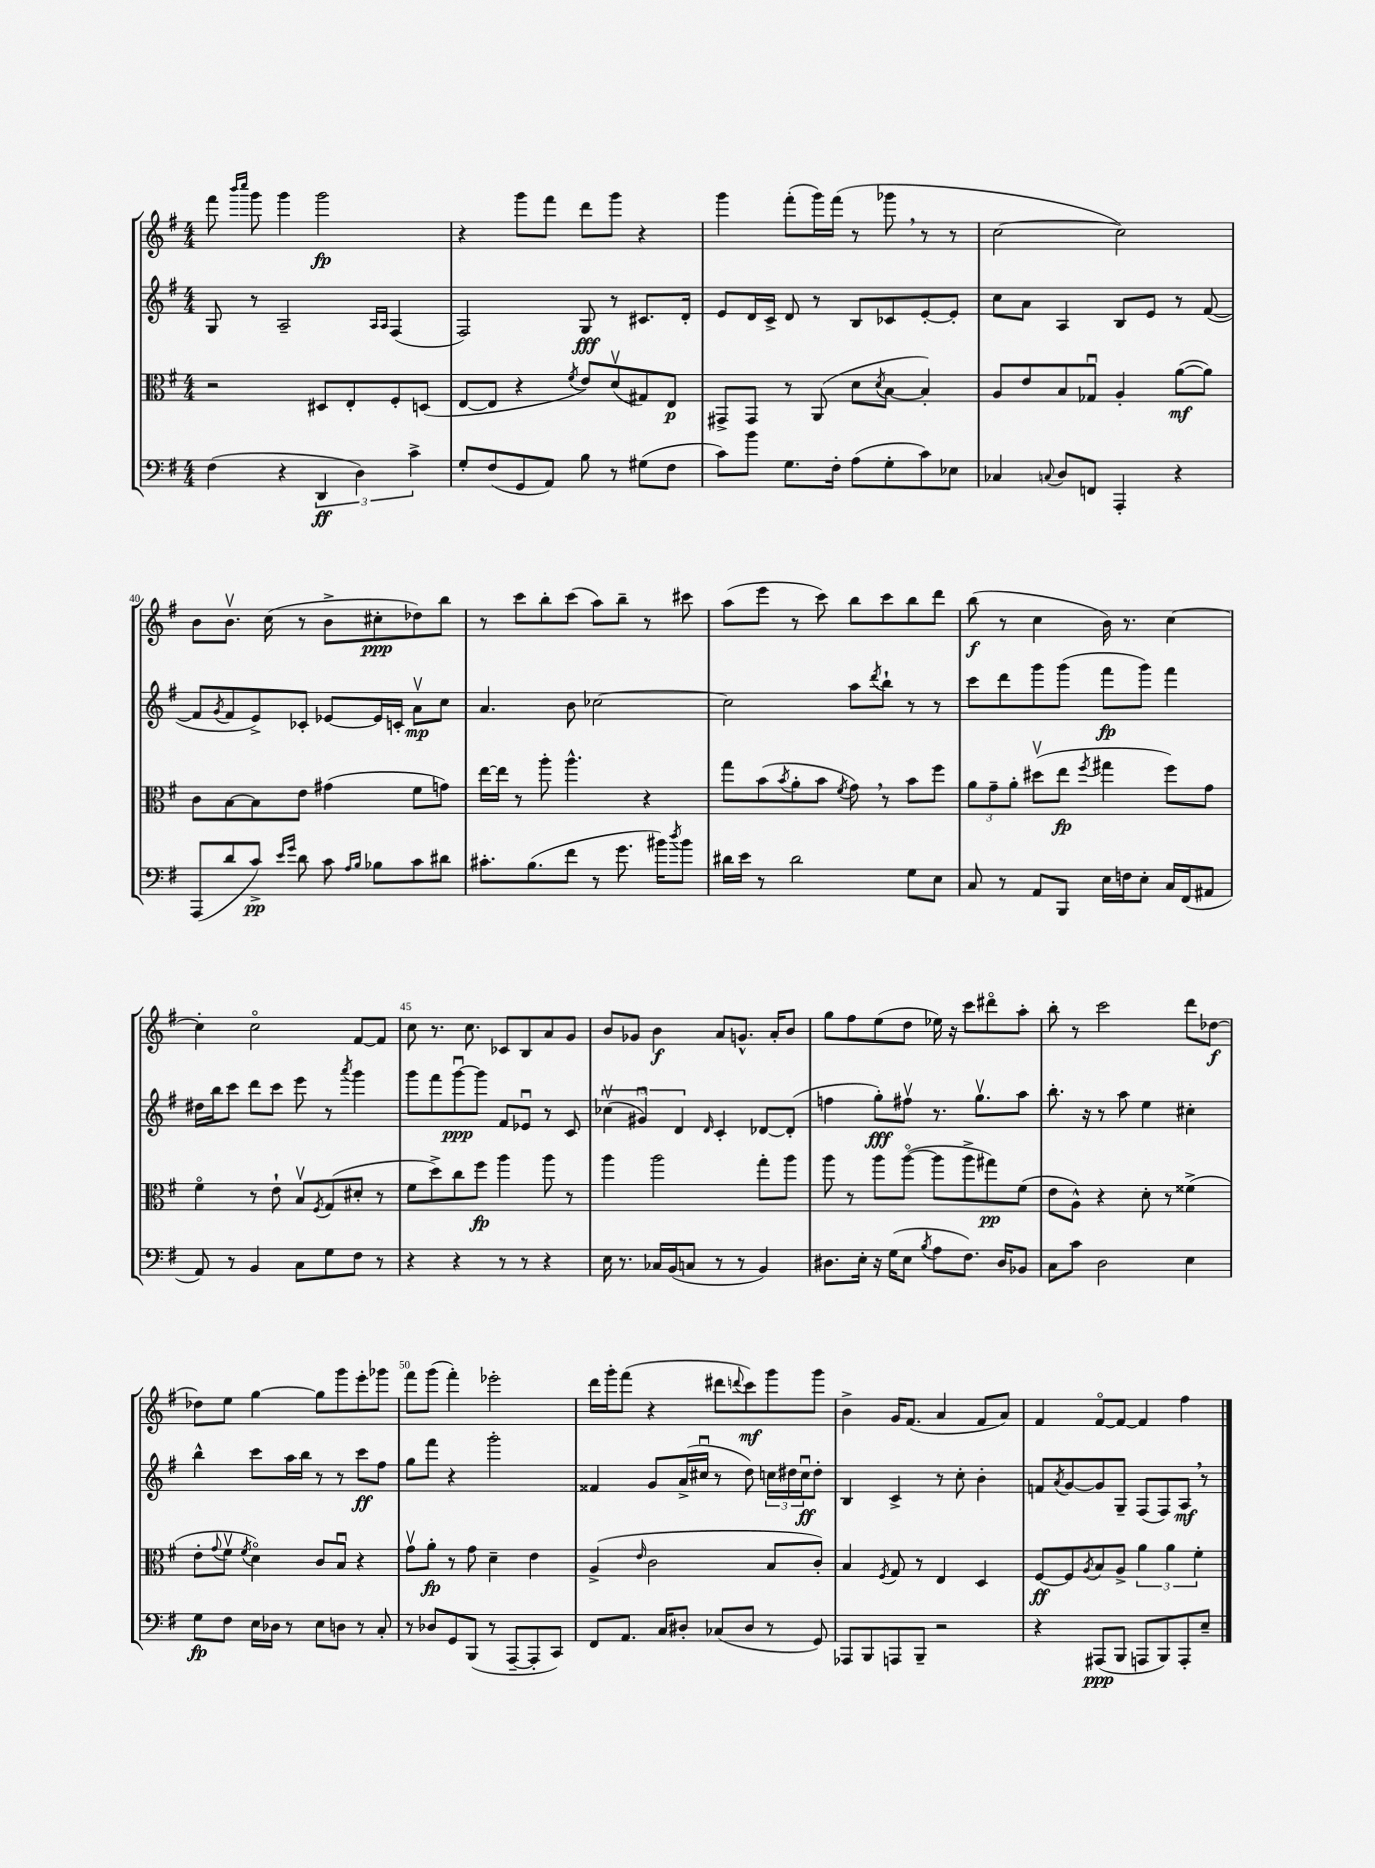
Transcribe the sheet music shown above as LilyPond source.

<<
\new StaffGroup <<
\new Staff = "s0" {
    \clef treble \key g \major \numericTimeSignature \time 4/4
    fis'''8 \grace { b'''16 c''''16 } g'''8 g'''4 g'''2\fp |
    r4 g'''8 fis'''8 d'''8 g'''8 r4 |
    g'''4 fis'''8-.( g'''16) fis'''16( r8 ges'''8 \breathe r8 r8 |
    c''2~ c''2) |
    b'8 b'8.\upbow c''16( r8 b'8-> cis''8-.\ppp des''8) b''8 |
    r8 c'''8 b''8-. c'''8( a''8) b''8-- r8 cis'''8 |
    a''8( e'''8 r8 c'''8) b''8 c'''8 b''8 d'''8 |
    b''8\f( r8 c''4 b'16) r8. c''4~ |
    c''4-. c''2\flageolet fis'8~ fis'8 |
    c''8 r8. c''8. ces'8 b8 a'8 g'8 |
    b'8 ges'8 b'4\f a'8 g'8.-^ a'16-. b'8 |
    g''8 fis''8 e''8( d''8 ees''16) r16 c'''8 dis'''8\flageolet a''8-. |
    b''8-. r8 c'''2 d'''8 des''8~\f |
    des''8 e''8 g''4~ g''8 g'''8 e'''8-. ges'''8 |
    fis'''8 g'''8( fis'''4-.) ees'''2-. |
    d'''16 g'''16-. fis'''8( r4 dis'''8 \appoggiatura { d'''8 } c'''8\mf) g'''8 g'''8 |
    b'4-> g'16 fis'8.( a'4 fis'8 a'8) |
    fis'4 fis'8~\flageolet fis'8~ fis'4 fis''4 \bar "|." |
}
\new Staff = "s1" {
    \clef treble \key g \major \numericTimeSignature \time 4/4
    g8 r8 a2-- \grace { a16 a16 } fis4( |
    fis2) g8\fff r8 cis'8. d'16-. |
    e'8 d'16 c'16-> d'8 r8 b8 ces'8 e'8~-. e'8-. |
    c''8 a'8 a4 b8 e'8 r8 fis'8~( |
    fis'8 \acciaccatura { g'8 } fis'8 e'8->) ces'8-. ees'8~ ees'16 c'16-. a'8\upbow\mp c''8 |
    a'4. b'8 ces''2~ |
    ces''2 a''8 \acciaccatura { d'''8 } b''8-! r8 r8 |
    c'''8 d'''8 g'''8 g'''8( fis'''8\fp g'''8) fis'''4 |
    dis''16 b''16 c'''8 d'''8 c'''8 e'''8 r8 \acciaccatura { a'''8 } g'''4 |
    g'''8 fis'''8 g'''8~\downbow\ppp g'''8 fis'8 ees'8\downbow r8 c'8 |
    \tuplet 3/2 { ces''4\upbow( gis'4\downbow) d'4 } \grace { d'16 } c'4-. des'8~ des'8-.( |
    f''4 g''8-.\fff) fis''8\upbow r8. g''8.\upbow a''8 |
    b''8.-. r16 r8 a''8 e''4 cis''4-. |
    b''4-^ c'''8 a''16 b''16 r8 r8 c'''8\ff fis''8 |
    g''8 fis'''8 r4 g'''2-. |
    fisis'4 g'8 a'16->( cis''16\downbow r8 d''8) \tuplet 3/2 { c''16 dis''16 c''16\downbow\ff } dis''8-. |
    b4 c'4-> r8 c''8-. b'4-. |
    f'8 \acciaccatura { a'8 } g'8~ g'8 g8-- fis8( fis8) a8\mf \breathe r8 \bar "|." |
}
\new Staff = "s2" {
    \clef alto \key g \major \numericTimeSignature \time 4/4
    r2 dis8 e8-. fis8-. d8( |
    e8~ e8 r4 \acciaccatura { fis'8 } e'8) d'8\upbow( gis8) e8\p |
    gis,8-> gis,8 r8 a,8( d'8 \acciaccatura { d'8 } b8~ b4-.) |
    a8 e'8 b8 ges8\downbow a4-. a'8~\mf( a'8) |
    c'8 b8~ b8 e'8 gis'4( fis'8 g'8) |
    e''16~ e''16 r8 a''8-. a''4.-^ r4 |
    g''8 b'8( \acciaccatura { b'8 } a'8-. b'8 \acciaccatura { fis'8 } g'8) \breathe r8 b'8 fis''8 |
    \tuplet 3/2 { a'8 g'8-- a'8-. } dis''8\upbow( e''8\fp \acciaccatura { fis''8 } gis''4 fis''8) g'8 |
    fis'4\flageolet r8 e'8-! b8\upbow \acciaccatura { fis8 } g8( dis'8-. r8 |
    fis'8 d''8->) c''8 fis''8\fp a''4 a''8 r8 |
    a''4 a''2 g''8-. a''8 |
    a''8 r8 a''8 a''8~\flageolet( a''8 a''8-> gis''8\pp) fis'8( |
    e'8 a8-^) r4 d'8-. r8 fisis'4->( |
    e'8-. \appoggiatura { g'8 } fis'8\upbow \acciaccatura { fis'8 } d'4\flageolet) c'8 b8\downbow r4 |
    g'8\upbow a'8-.\fp r8 g'8 d'4-- e'4 |
    a4->( \grace { e'16 } c'2 b8 c'8-.) |
    b4 \acciaccatura { fis8 } g8 r8 e4 d4 |
    fis8~\ff fis8 \acciaccatura { a8 } b8 a8-> \tuplet 3/2 { a'4 a'4 fis'4-. } \bar "|." |
}
\new Staff = "s3" {
    \clef bass \key g \major \numericTimeSignature \time 4/4
    fis4( r4 \tuplet 3/2 { d,4\ff d4) c'4-> } |
    g8-. fis8( g,8 a,8) b8 r8 gis8( fis8 |
    c'8) b'8 g8. fis16-. a8( g8-. c'8) ees8 |
    ces4 \appoggiatura { c8 } d8 f,8 a,,4-. r4 |
    a,,8( d'8 c'8->\pp) \grace { e'16 g'16 } d'8 c'8 \grace { a16 b16 } bes8 c'8 dis'8 |
    cis'8.-. b8.( fis'8 r8 g'8. bis'16) \acciaccatura { d''8 } bis'8 |
    dis'16 e'16 r8 dis'2 g8 e8 |
    c8 r8 a,8 b,,8 e16 f16 e8-. c16 fis,16( ais,8 |
    a,8) r8 b,4 c8 g8 fis8 r8 |
    r4 r4 r8 r8 r4 |
    e16 r8. ces16 b,16( c8 r8 r8 b,4) |
    dis8. e16-. r16 g16( e8 \acciaccatura { b8 } a8 fis8.) dis16 bes,8 |
    c8 c'8 d2 e4 |
    g8\fp fis8 e16 des16 r8 e8 d8 r8 c8-. |
    r8 des8 g,8 b,,8( r8 a,,8~-- a,,8-. c,8) |
    fis,8 a,8. c16 dis8-. ces8( dis8 r8 g,8) |
    aes,,8 b,,8 a,,8 b,,8-- r2 |
    r4 ais,,8\ppp( b,,8 a,,8 b,,8) a,,8-. e8-- \bar "|." |
}
>>
>>
\layout { \context { \Score currentBarNumber = #36 \override BarNumber.break-visibility = ##(#f #t #t) barNumberVisibility = #(every-nth-bar-number-visible 5) } }
